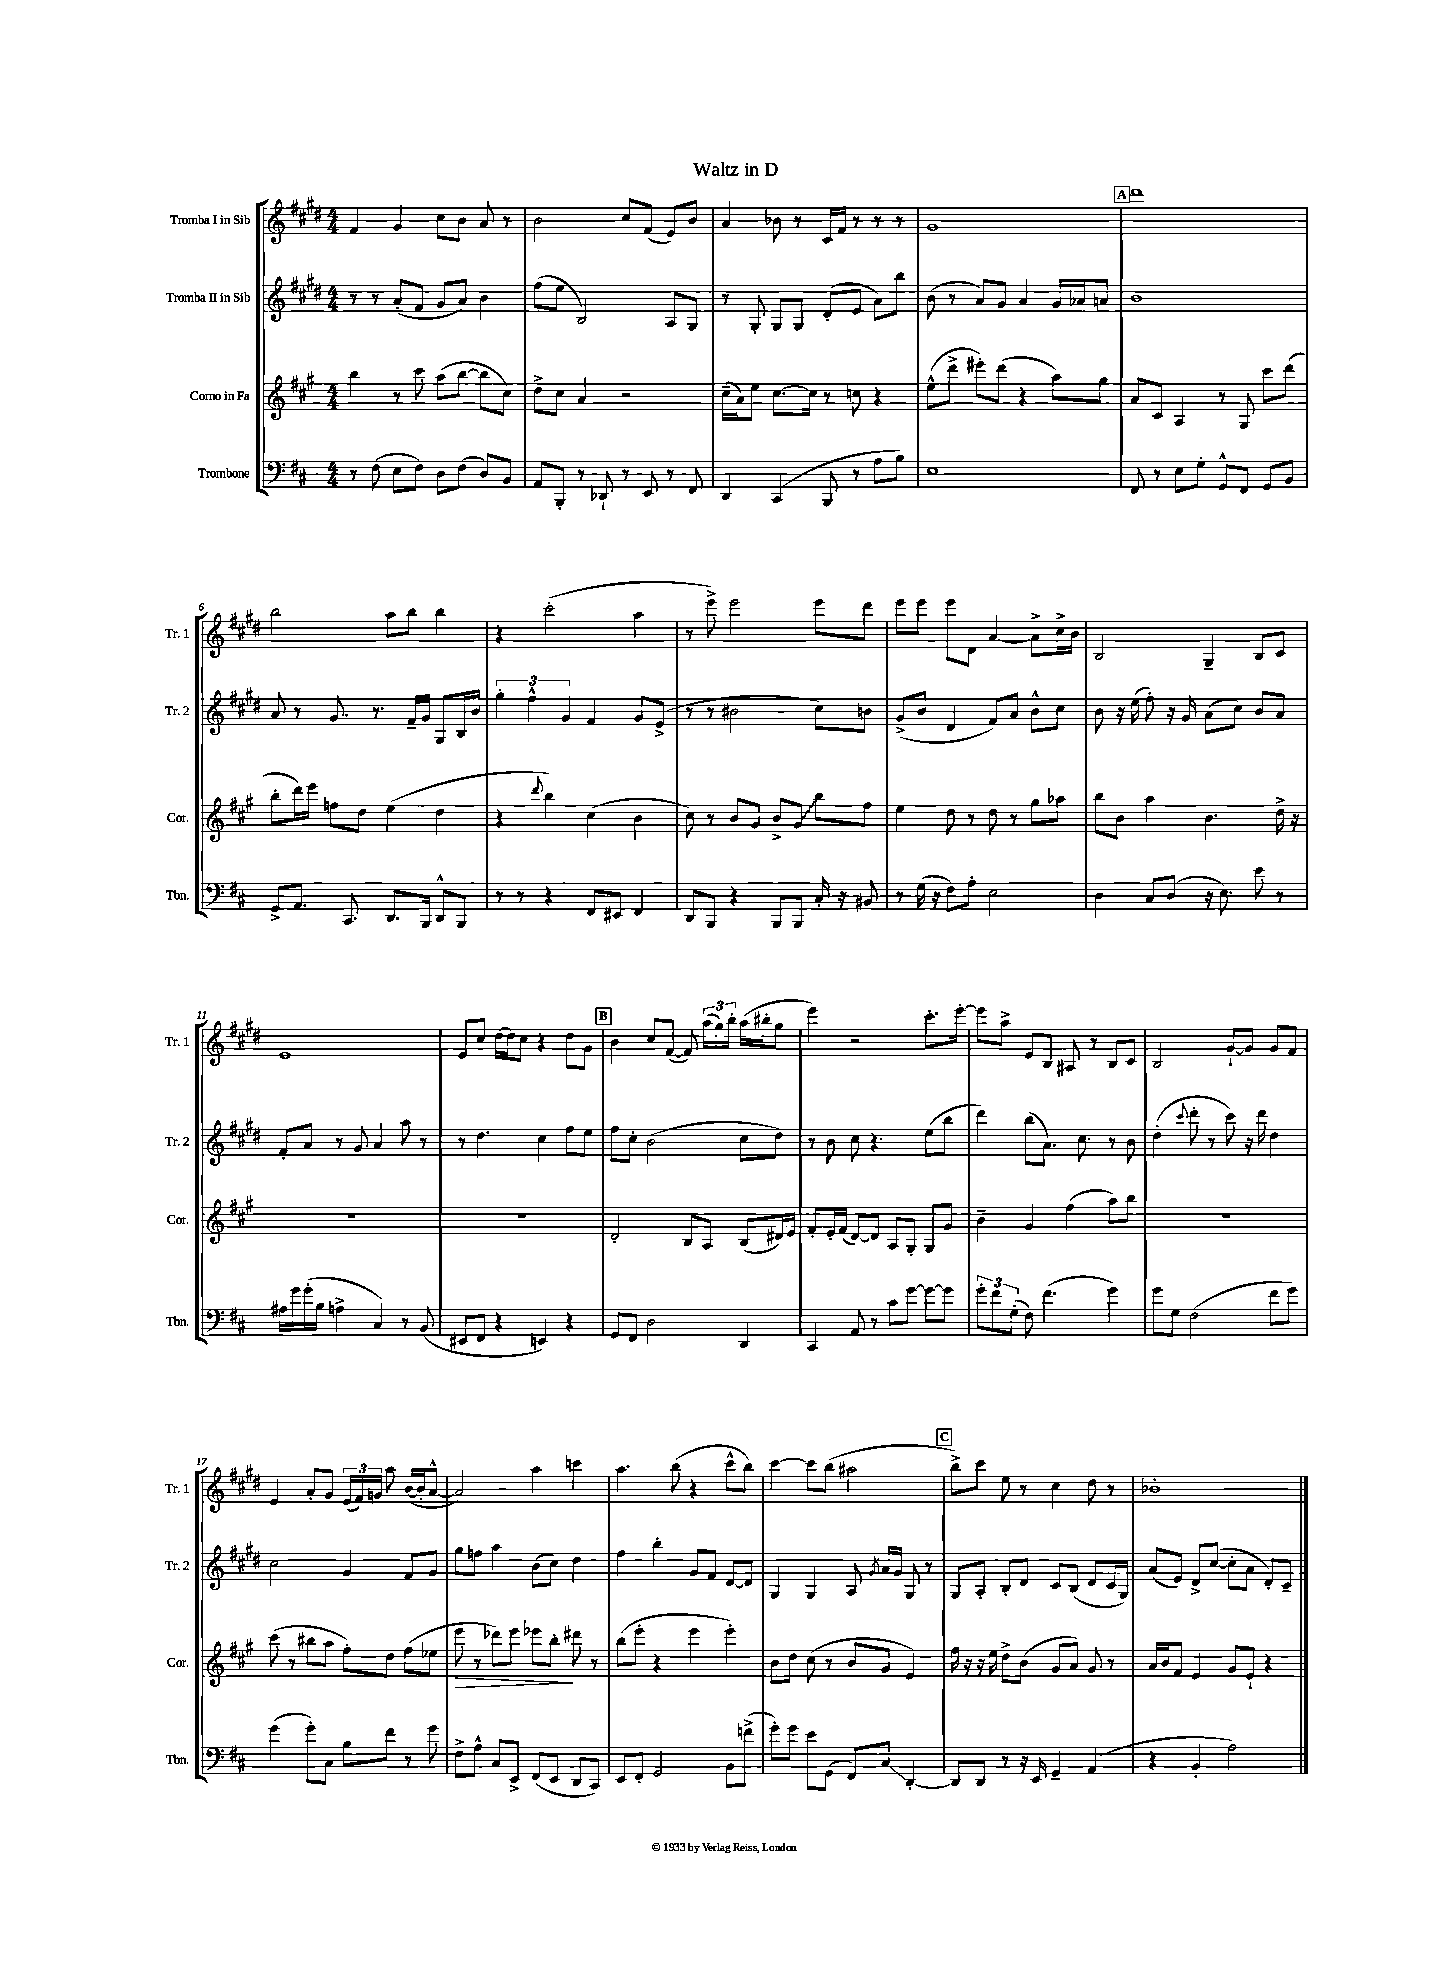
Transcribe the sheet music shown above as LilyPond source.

\header { title = "Waltz in D" }
<<
\new StaffGroup <<
\new Staff = "s0" \with { instrumentName = "Tromba I in Sib" shortInstrumentName = "Tr. 1" } {
    \clef treble \key e \major \numericTimeSignature \time 4/4
    \autoBeamOff fis'4 gis'4 cis''8[ b'8] a'8 r8 |
    b'2 cis''8[ fis'8]( e'8[) b'8] |
    a'4 bes'8 r8 cis'16[ fis'16] r8 r8 r8 |
    gis'1 |
    \mark \markup { \box "A" } dis'''1 |
    b''2 a''8[ b''8] b''4 |
    r4 cis'''2-.( a''4 |
    r8 e'''8->) e'''2 e'''8[ dis'''8] |
    e'''8[ e'''8] e'''8[ dis'8] a'4~ a'8[-> cis''16-> b'16] |
    b2 gis4-- b8[ cis'8] |
    e'1 |
    e'8[ cis''8] dis''16[~ dis''16 cis''8] r4 dis''8[ gis'8] |
    \mark \markup { \box "B" } b'4 cis''8[ fis'8]~( fis'8) \tuplet 3/2 { a''16[( gis''16) b''16]-. } a''16[( bis''16-. gis''8] |
    e'''4) r2 cis'''8.[-. e'''16]~-. |
    e'''8[ a''8]-> e'8[ b8] ais8 r8 b8[ cis'8] |
    b2 gis'8[~-! gis'8] gis'8[ fis'8] |
    e'4 a'8[-. gis'8] \tuplet 3/2 { e'16[( fis'16) g'16] } a''8 b'16[~( b'16-. a'8]~-^ |
    a'2) a''4 c'''4 |
    a''4. b''8( r4 cis'''8[-^ b''8]) |
    cis'''4~ cis'''8[ b''8]( ais''2 |
    \mark \markup { \box "C" } b''8[->) cis'''8] e''8 r8 cis''4 dis''8 r8 |
    bes'1-. \bar "|." |
}
\new Staff = "s1" \with { instrumentName = "Tromba II in Sib" shortInstrumentName = "Tr. 2" } {
    \clef treble \key e \major \numericTimeSignature \time 4/4
    \autoBeamOff r8 r8 a'8[-.( fis'8] gis'8[ a'8]) b'4 |
    fis''8[( e''8] b2) a8[ gis8] |
    r8 gis8-. gis8[ gis8] dis'8[-.( e'8] a'8[) b''8] |
    b'8( r8 a'8[) gis'8] a'4 gis'16[ aes'16 a'8] |
    \mark \markup { \box "A" } b'1 |
    a'8 r8 gis'8. r8. fis'16[-- gis'16] gis8[ b16 b'16] |
    \tuplet 3/2 { gis''4-. fis''4-^ gis'4 } fis'4 gis'8[ e'8]->( |
    r8 r8 bis'2 cis''8[) b'8] |
    gis'8[->( b'8] dis'4 fis'8[) a'8] b'8[-^ cis''8] |
    b'8 r16 e''16( fis''8-.) r16 gis'16 a'8[( cis''8]) b'8[ a'8] |
    fis'8[-. a'8] r8 gis'8 a'4 a''8 r8 |
    r8 dis''4. cis''4 fis''8[ e''8] |
    \mark \markup { \box "B" } fis''8[ cis''8]-. b'2( cis''8[ dis''8]) |
    r8 b'8 cis''8 r4. e''8[( b''8] |
    dis'''4) b''8[( a'8.]) cis''8. r8 b'8 |
    dis''4-.( \appoggiatura { cis'''8 } dis'''8-. r8 cis'''8) r16 dis'''16 dis''4 |
    cis''2 gis'4 fis'8[ gis'8] |
    gis''8[ f''8] a''4 b'8[( cis''8]) dis''4 |
    fis''4 b''4-. gis'8[ fis'8] dis'8[~ dis'8] |
    gis4 gis4 a8 \acciaccatura { gis'8 } a'16[ gis'16] gis8 r8 |
    \mark \markup { \box "C" } gis8[ a8]-. b8[-. dis'8] cis'8[ b8]( dis'8[ cis'16 gis16]) |
    a'8[( e'8]) dis'8[-> cis''8]~( cis''8[-. a'8] dis'8[-.) cis'8]-- \bar "|." |
}
\new Staff = "s2" \with { instrumentName = "Corno in Fa" shortInstrumentName = "Cor." } {
    \clef treble \key a \major \numericTimeSignature \time 4/4
    \autoBeamOff b''4 r8 cis'''8 a''8[( b''8]~ b''8[ cis''8]) |
    d''8[-> cis''8] a'4 r2 |
    cis''16[--( a'16) e''8] cis''8.[~ cis''16] r8 c''8 r4 |
    e''8[-^( d'''8]-> eis'''8[-.) d'''8]( r4 a''8[) gis''8] |
    \mark \markup { \box "A" } a'8[ cis'8] a4 r8 gis8 cis'''8[ d'''8]( |
    b''8[-. d'''16) e'''16] f''8[ d''8] e''4( d''4 |
    r4 \appoggiatura { d'''8 } b''4) cis''4( b'4 |
    cis''8) r8 b'8[ gis'8] b'8[-> \once \override Glissando.style = #'zigzag gis'8]\glissando b''8[ fis''8] |
    e''4 d''8 r8 d''8 r8 gis''8[ aes''8] |
    b''8[ b'8] a''4 b'4. d''16-> r16 |
    R1 |
    R1 |
    \mark \markup { \box "B" } d'2-. b8[ a8] b8[( dis'16) e'16] |
    fis'8[-. e'16-. fis'16]( d'8[~) d'8] a8[ gis8]-. gis8[ gis'8] |
    b'4-- gis'4 fis''4( a''8[) b''8] |
    R1 |
    cis'''8( r8 bis''8[ a''8] fis''8[-.) d''8] fis''8[( ees''8] |
    e'''8\> r8 des'''8[) e'''8] ees'''8[ b''8]-.\! dis'''8 r8 |
    b''8[( e'''8]-. r4 e'''4 e'''4-.) |
    b'8[ d''8] cis''8( r8 b'8[ gis'8] e'4) |
    \mark \markup { \box "C" } fis''16 r16 r16 e''16 d''8[-> b'8]( gis'8[ a'8]) gis'8 r8 |
    a'16[ b'16 fis'8] e'4 gis'8[ e'8]-! r4 \bar "|." |
}
\new Staff = "s3" \with { instrumentName = "Trombone" shortInstrumentName = "Tbn." } {
    \clef bass \key d \major \numericTimeSignature \time 4/4
    \autoBeamOff r8 fis8( e8[ fis8]) d8[ fis8]( d8[) b,8] |
    a,8[ b,,8]-. r8 des,8-! r8 e,8 r8 fis,8 |
    d,4 cis,4( b,,8 r8 a8[ b8]) |
    e1 |
    \mark \markup { \box "A" } fis,8 r8 e8[ g8]-. g,8[-^ fis,8] g,8[ b,8] |
    g,8[-> a,8.] cis,8. d,8.[ b,,16] d,8[-^ b,,8] |
    r8 r8 r4 fis,8[ eis,8] fis,4 |
    d,8[ b,,8] r4 b,,8[ b,,8] cis16-. r16 bis,8 |
    r8 g16( r16 fis8[) a8]-. e2 |
    d4 cis8[ d8]( r16 e8.) e'8 r8 |
    ais16[ g'16 g'16-.( b16] a4-> cis4) r8 b,8( |
    eis,8[ fis,8] r4 e,4) r4 |
    \mark \markup { \box "B" } g,8[ fis,8] d2 d,4 |
    cis,4 a,8 r8 cis'8[ g'8]~ g'8[~ g'8] |
    \tuplet 3/2 { g'8[-. fis'8 g8]-.( } fis8) fis'4.( g'4) |
    g'8[ g8] fis2( fis'8[ g'8]) |
    g'4( g'8[-.) cis8] b8[ fis'8] r8 g'8 |
    fis8[-> a8]-^ cis8[ e,8]-> fis,8[( e,8] d,8[ cis,8]) |
    e,8[ fis,8]-. g,2 b,8[ f'8]->( |
    g'8[-.) g'8] e'8[ g,8]( fis,8[) cis8]\glissando d,4~-. |
    \mark \markup { \box "C" } d,8[ d,8] r8 r16 e,16 g,4-- a,4( |
    r4 b,4-. a2) \bar "|." |
}
>>
>>
